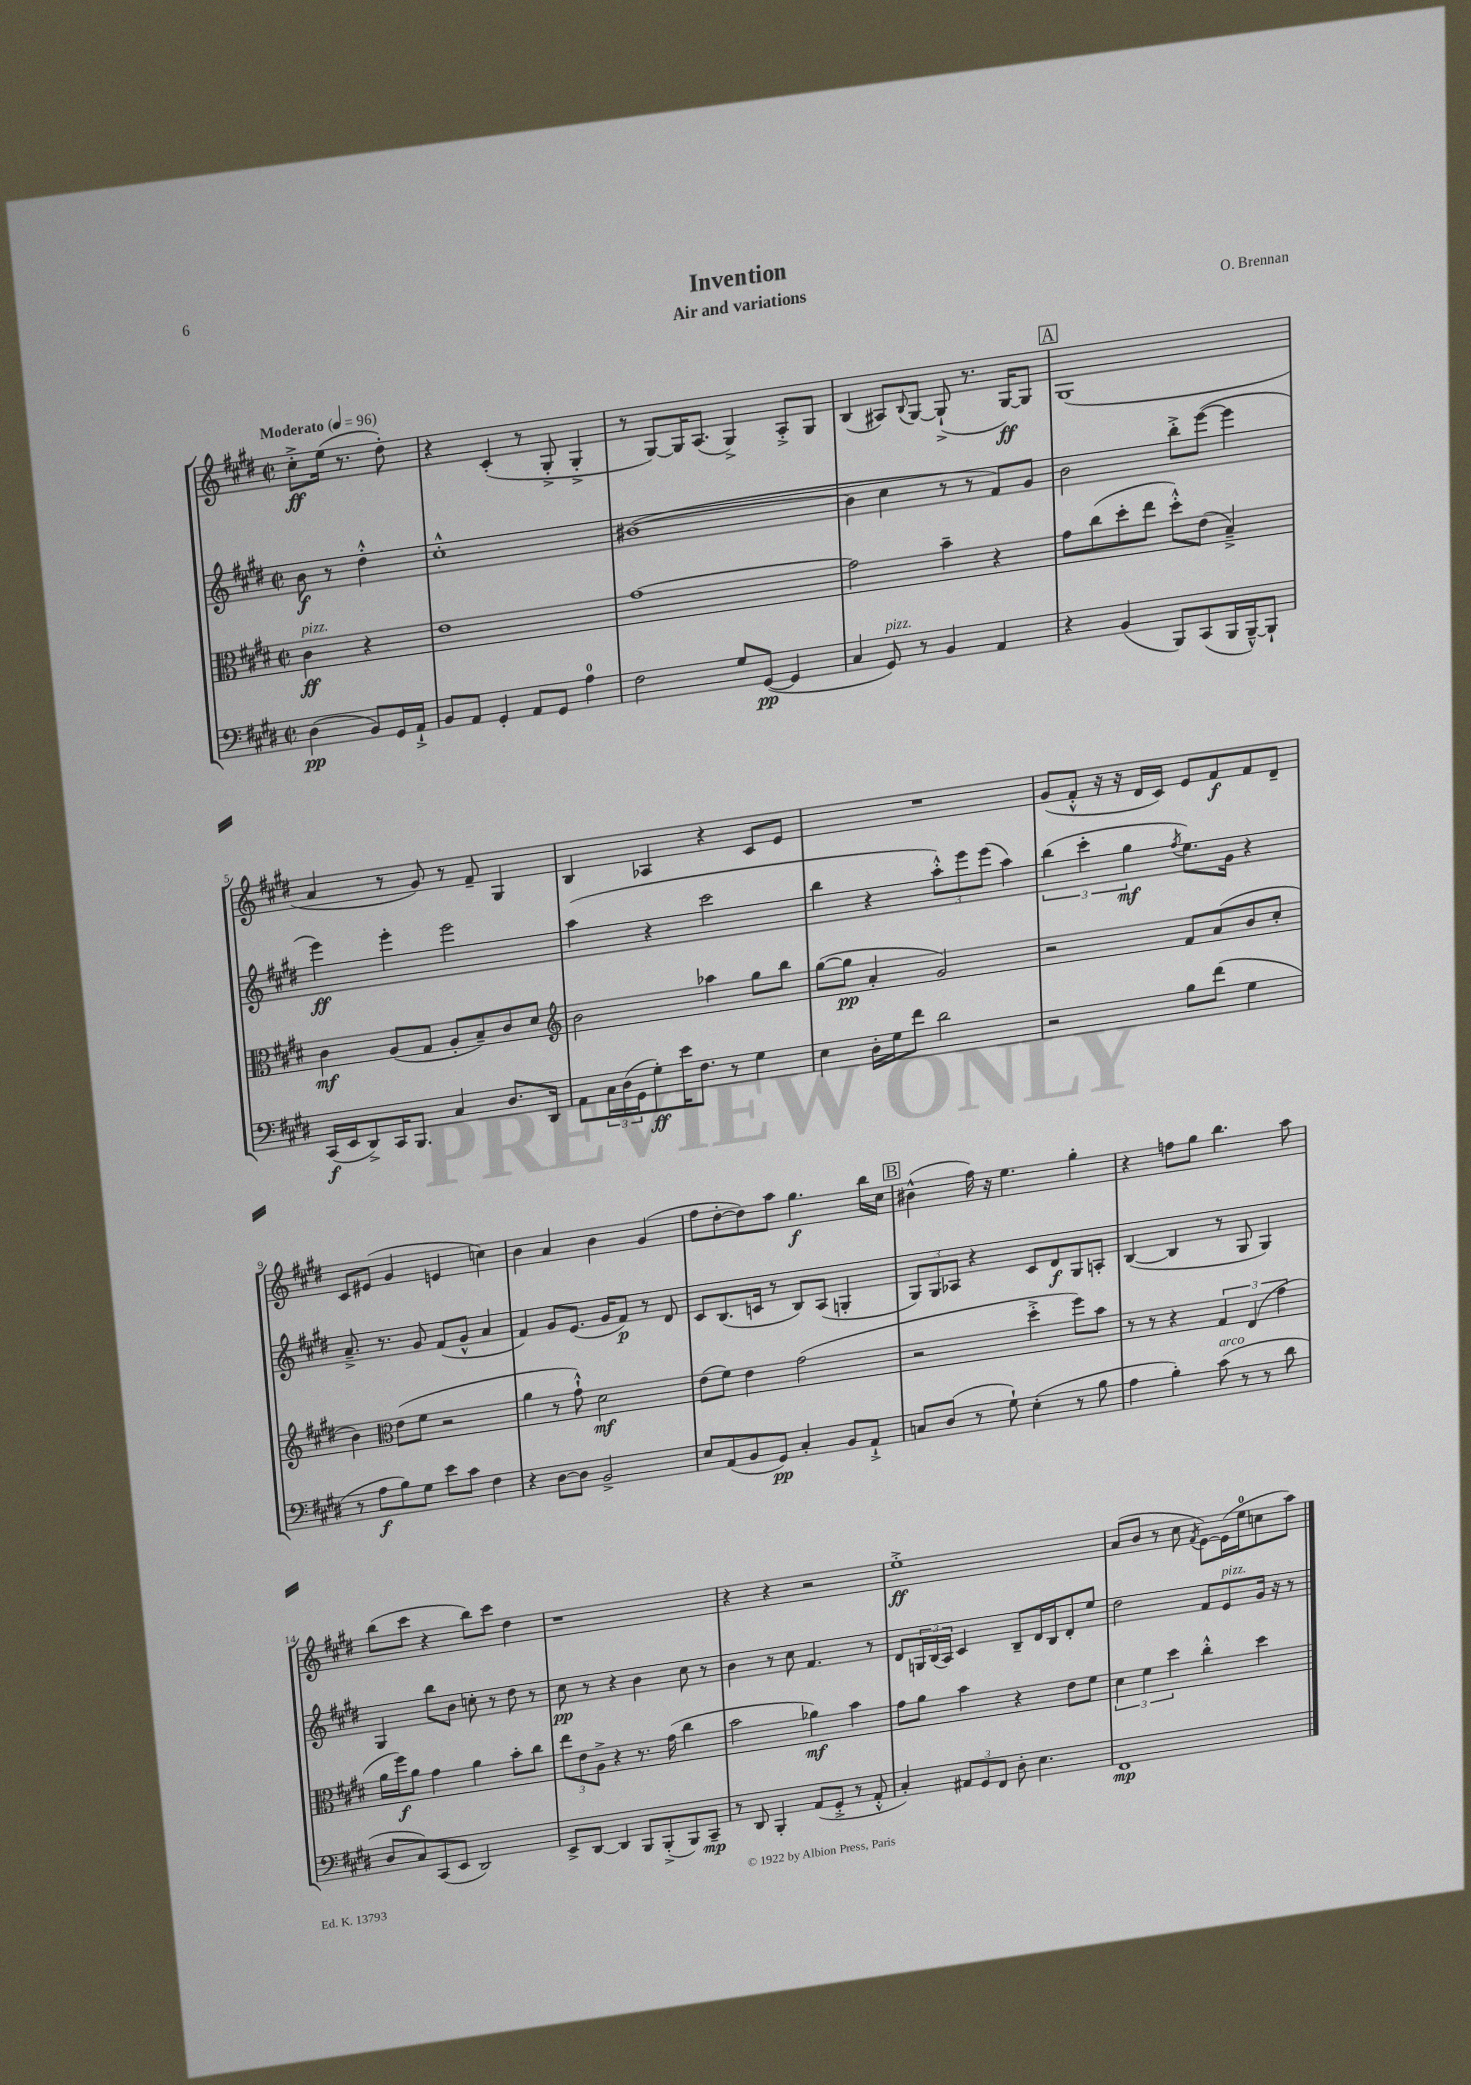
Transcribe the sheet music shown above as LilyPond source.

\header { title = "Invention" composer = "O. Brennan" subtitle = "Air and variations" }
<<
\new StaffGroup <<
\new Staff = "s0" {
    \clef treble \key e \major \defaultTimeSignature \time 2/2 \partial 2 \tempo "Moderato" 4 = 96
    cis''8-.->\ff e''16( r8. dis''8-.) |
    r4 cis'4-.( r8 gis8-.-> gis4-.-> |
    r8 gis8~) gis16 a8.( gis4->) a8-.-> gis8 |
    b4( ais8) \appoggiatura { b8 } gis8~ gis8-!->( r8. gis16~\ff) gis8 |
    \mark \markup { \box "A" } gis1( |
    a'4 r8 gis'8) r8 fis'8-- gis4 |
    b4 aes4 r4 cis'8 e'8 |
    R1 |
    gis'8( fis'8-.-^ r16 r16 dis'16 cis'16) e'8 fis'8\f fis'8 dis'8-- |
    cis'8 eis'8( gis'4 e'4 c''4) |
    b'4 a'4 b'4 gis'4( |
    fis''8 dis''8~-. dis''8) a''8 gis''4.\f b''16 cis''16 |
    \mark \markup { \box "B" } bis'4-^( fis''16) r16 e''4. gis''4-. |
    r4 f''8 gis''8 b''4. a''8 |
    b''8( cis'''8 r4 b''8) cis'''8 dis''4 |
    r1 |
    r4 r4 r2 |
    e''1-.->\ff |
    a'8( b'8 r8 cis''8 \acciaccatura { fis'8 } e'8~) e'16( e''16-0 c''8 a''8) \bar "|." |
}
\new Staff = "s1" {
    \clef treble \key e \major \defaultTimeSignature \time 2/2 \partial 2
    b'8\f r8 dis''4-.-^ |
    cis''1-.-^ |
    bis'1~( |
    bis'4 cis''4 r8 r8 fis'8) gis'8 |
    \mark \markup { \box "A" } b'2 b''8-.-> e'''8~( e'''4 |
    e'''4\ff) e'''4-. e'''2 |
    a''4( r4 cis'''2 |
    b''4 r4 \tuplet 3/2 { a''8-.-^) e'''8 e'''8( } a''4) |
    \tuplet 3/2 { b''4( cis'''4-. gis''4\mf } \acciaccatura { fis''8 } e''8.) gis'16 r4 |
    a'8.---> r8. gis'8 fis'8( gis'8-^ a'4 |
    fis'4) gis'8 e'8.( gis'16 fis'8\p) r8 dis'8 |
    cis'8 b8.( c'16 r8 b8) a8( g4-. |
    \mark \markup { \box "B" } \tuplet 3/2 { gis8) gis8 aes8 } r4 cis'8 dis'8\f gis8 a8-. |
    b4~( b4 r8 gis8 gis4) |
    gis4 b''8 b'8 c''8-. r8 dis''8 r8 |
    cis''8\pp r8 r4 b'4 cis''8 r8 |
    b'4 r8 cis''8 fis'4. r8 |
    dis'8 \tuplet 3/2 { g16 b16( a16) } cis'4 b8-- dis'16 b16 dis'8-. e''8 |
    dis''2 fis'8 e'8^\markup { \italic "pizz." } gis'16 r16 r8 \bar "|." |
}
\new Staff = "s2" {
    \clef alto \key e \major \defaultTimeSignature \time 2/2 \partial 2
    cis'4\ff^\markup { \italic "pizz." } r4 |
    e'1 |
    gis'1~ |
    gis'2 b'4-- r4 |
    \mark \markup { \box "A" } gis'8 cis''8( dis''8-. e''8 dis''8-.-^) e'8( b4--->) |
    cis'4\mf a8( gis8 a8-. b8--) cis'8 dis'8 |
    \clef treble b'2 aes''4 gis''8 b''8 |
    gis''8~( gis''8\pp a'4-. gis'2) |
    r2 fis'8 a'8( b'8 cis''8-. |
    b'4) \clef alto e'8( fis'8 r2 |
    a'4 r8 gis'8-!-^) dis'2\mf |
    e'8( fis'8) e'4 gis'2( |
    \mark \markup { \box "B" } r2 dis''4-.-> fis''8) b'8 |
    r8 r8 r4 \tuplet 3/2 { gis4 e4( gis'4 } |
    a'16 fis''16\f) a'8 gis'4 a'4 b'8-. cis''8 |
    \tuplet 3/2 { e''8 e'8 a8-> } r4 r8. gis'16( cis''4 |
    b'2 aes'4\mf) b'4 |
    gis'8 a'8 b'4 r4 e'8 fis'8 |
    \tuplet 3/2 { dis'4 fis'4 dis''4 } cis''4-.-^ dis''4 \bar "|." |
}
\new Staff = "s3" {
    \clef bass \key e \major \defaultTimeSignature \time 2/2 \partial 2
    dis4\pp( b,8) gis,16 a,16-!-> |
    b,8 a,8 gis,4-. a,8 gis,8 a4-0 |
    fis2 gis8 gis,8~\pp( gis,4 |
    cis4 gis,8^\markup { \italic "pizz." }) r8 b,4 a,4 |
    \mark \markup { \box "A" } r4 b,4( b,,8) cis,8( b,,16 b,,16~---^) b,,8-! |
    cis,16\f( e,16 dis,8->) cis,16 b,,8. cis4 dis8. dis,16 |
    a,8 \tuplet 3/2 { cis16 dis16( gis,16 } gis8-.\ff) e'16 fis8. r8 gis4 |
    e4 dis16-. gis16 fis'8 dis'2 |
    r2 b8 fis'8( gis4 |
    r8 a8\f b8) gis8 e'8 cis'8 fis4 |
    r4 dis8~ dis8 b,2-> |
    e8 a,8( b,8 gis,8\pp) cis4-. b,8 a,8-!-> |
    \mark \markup { \box "B" } c8 dis8( r8 gis8-!) e4-.( r8 b8 |
    a4 b4-.) cis'8^\markup { \italic "arco" }( r8 r8 dis'8 |
    dis8 cis8) cis,8( e,8 dis,2) |
    e,8-> dis,8~ dis,4 b,,8 b,,8-.->( b,,8) cis,8--\mp |
    r8 dis,8 b,,4-. a,8( gis,8-.-> r8 a,8-.-^ |
    cis4-.) \tuplet 3/2 { ais,8 gis,8 fis,8 } dis8-. e4. |
    fis,1\mp \bar "|." |
}
>>
>>
